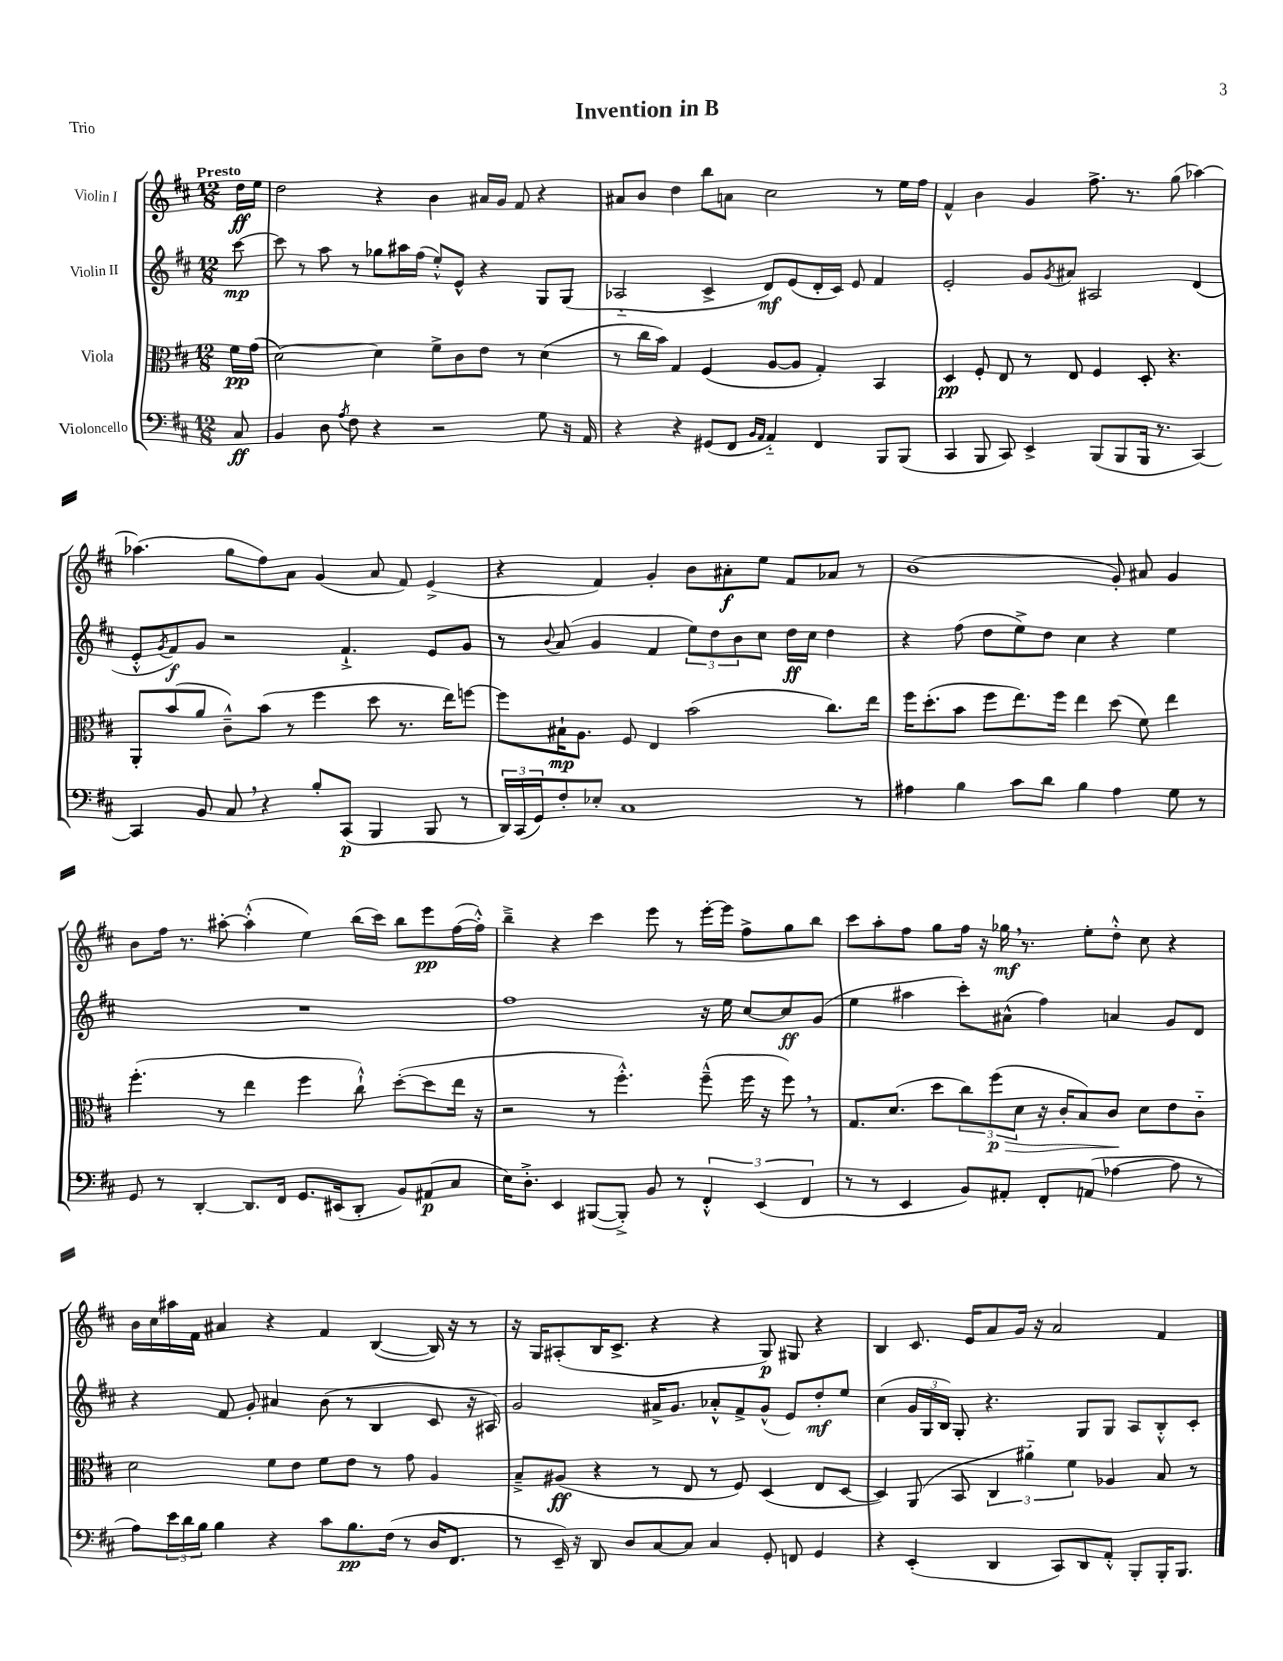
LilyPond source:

\header { title = "Invention in B" piece = "Trio" }
<<
\new StaffGroup <<
\new Staff = "s0" \with { instrumentName = "Violin I" } {
    \clef treble \key d \major \numericTimeSignature \time 12/8 \partial 8 \tempo "Presto"
    d''16\ff e''16 |
    d''2 r4 b'4 ais'16 g'16 fis'8 r4 |
    ais'8 b'8 d''4 b''8 a'8 cis''2 r8 e''16 fis''16 |
    fis'4-^ b'4 g'4 fis''8.-> r8. g''8( aes''4~) |
    aes''4.( g''8 fis''8) a'8 g'4( a'8 fis'8) e'4->( |
    r4 fis'4) g'4-. b'8 ais'8-.\f e''8 fis'8 aes'8 r8 |
    b'1( g'8-.) ais'8 g'4 |
    b'8 fis''16 r8. ais''8~-. ais''4-.-^( e''4) b''16( cis'''16) b''8 e'''8\pp fis''16~( fis''16-.-^) |
    b''4---> r4 cis'''4 e'''8 r8 e'''16~-. e'''16 fis''8-> g''8 b''8 |
    cis'''8 a''8-. fis''8 g''8 fis''16 r16 ges''16\mf \breathe r8. e''8-. d''8-.-^ cis''8 r4 |
    b'16 cis''16 ais''16 fis'16 ais'4 r4 fis'4 b4~( b16) r16 r8 |
    r16 g16 ais8-.( b16 cis'8.-> r4 r4 g8\p) gis8 r4 |
    b4 cis'8. e'16 a'8 g'16 r16 a'2 fis'4 \bar "|." |
}
\new Staff = "s1" \with { instrumentName = "Violin II" } {
    \clef treble \key d \major \numericTimeSignature \time 12/8 \partial 8
    cis'''8~\mp |
    cis'''8 r8 a''8 r8 ges''8 ais''16 fis''16( e''8-.-^) e'8-^ r4 g8 g8( |
    aes2-_ cis'4-> d'8\mf) e'8( d'16-. cis'16) e'8 fis'4 |
    e'2-. g'8 \acciaccatura { g'8 } ais'8 ais2 d'4( |
    e'8-.-^ \acciaccatura { g'8 } fis'8\f) g'8 r2 fis'4.-!-> e'8 g'8 |
    r8 \appoggiatura { b'8 } a'8( g'4 fis'4 \tuplet 3/2 { e''8) d''8 b'8 } cis''8 d''16\ff cis''16 d''4 |
    r4 fis''8( d''8 e''8->) d''8 cis''4 r4 e''4 |
    R1. |
    fis''1 r16 e''16 cis''8~ cis''8\ff g'8( |
    e''4 ais''4 cis'''8-.) ais'8-^( fis''4) a'4 g'8 d'8 |
    r4 fis'8 g'8-. ais'4 b'8( r8 b4 cis'8 r16 ais16) |
    g'2 ais'16-> g'8. aes'8-.-^ fis'8-> g'8-^( e'8) d''8-.\mf e''8 |
    cis''4( \tuplet 3/2 { g'16 g16 b16) } g8-. r4. g8 g8 a8 b8-.-^ cis'8-. \bar "|." |
}
\new Staff = "s2" \with { instrumentName = "Viola" } {
    \clef alto \key d \major \numericTimeSignature \time 12/8 \partial 8
    fis'16\pp g'16( |
    d'2~) d'4 fis'8-> cis'8 e'8 r8 d'4( |
    r8 cis''16 b'16) g4 fis4( a8~ a8 g4-.) b,4 |
    d4\pp fis8-. e8 r8 e8 fis4 d8-. r4. |
    a,8-. b'8( a'8 cis'8---^) b'8( r8 fis''4 d''8 r8. e''16) f''8~ |
    f''8 bis16-!\mp a8. fis8 e4 b'2( cis''8.) e''16 |
    fis''16 d''8.-.( b'8 fis''8 e''8.) fis''16 e''4 d''8( fis'8) e''4 |
    fis''4.-.( r8 e''4 fis''4 cis''8-!-^) d''8~-.( d''8 e''16 r16 |
    r2 r8 fis''4.-.-^) fis''8---^( fis''16 r16 fis''8) \breathe r8 |
    g8. d'8.( d''8 \tuplet 3/2 { cis''8) fis''8\p\>( d'8 } r16 cis'16-. b8) cis'8\! d'8 e'8 cis'8-_ |
    d'2 fis'8 e'8 fis'8 e'8 r8 g'8 a4 |
    b8---> ais8\ff( r4 r8 e8 r8 fis8) d4( e8 d8~ |
    d4) a,8( b,8 \tuplet 3/2 { cis4 ais'4-_) fis'4 } aes4 b8 r8 \bar "|." |
}
\new Staff = "s3" \with { instrumentName = "Violoncello" } {
    \clef bass \key d \major \numericTimeSignature \time 12/8 \partial 8
    cis8\ff |
    b,4 d8 \acciaccatura { a8 } fis8 r4 r2 g8 r16 a,16 |
    r4 r4 gis,8( fis,8 \grace { b,16 a,16 } a,4-_) fis,4 b,,8 b,,8( |
    cis,4 b,,8 cis,8) e,4-> b,,8( b,,8 b,,16 r8. cis,4~) |
    cis,4 b,8 cis8 \breathe r4 b8-. cis,8\p( b,,4 b,,8 r8 |
    \tuplet 3/2 { d,16) cis,16( g,16) } fis8-. ees8-. cis1 r8 |
    ais4 b4 cis'8 d'8 b4 ais4 g8 r8 |
    g,8 r8 d,4~-. d,8. fis,16 g,8. eis,16( d,8-. b,8) ais,8\p( cis8 |
    e16) d8.-.-> e,4 bis,,8~( bis,,8-.->) b,8 r8 \tuplet 3/2 { fis,4-.-^ e,4( fis,4 } |
    r8 r8 e,4 b,8) ais,8-. fis,8-. a,8( aes4~ aes8 r8 |
    a8) \tuplet 3/2 { e'16 d'16 b16 } b4 r4 cis'8 b8.\pp fis16( r8 d16 fis,8. |
    r8 e,16--) r16 d,8 d8 cis8~ cis8 cis4 g,8-. f,8 g,4 |
    r4 e,4-.( d,4 cis,8) d,8 a,8-.-^ b,,8-. b,,16-. b,,8. \bar "|." |
}
>>
>>
\layout { \context { \Score \remove "Bar_number_engraver" } }
